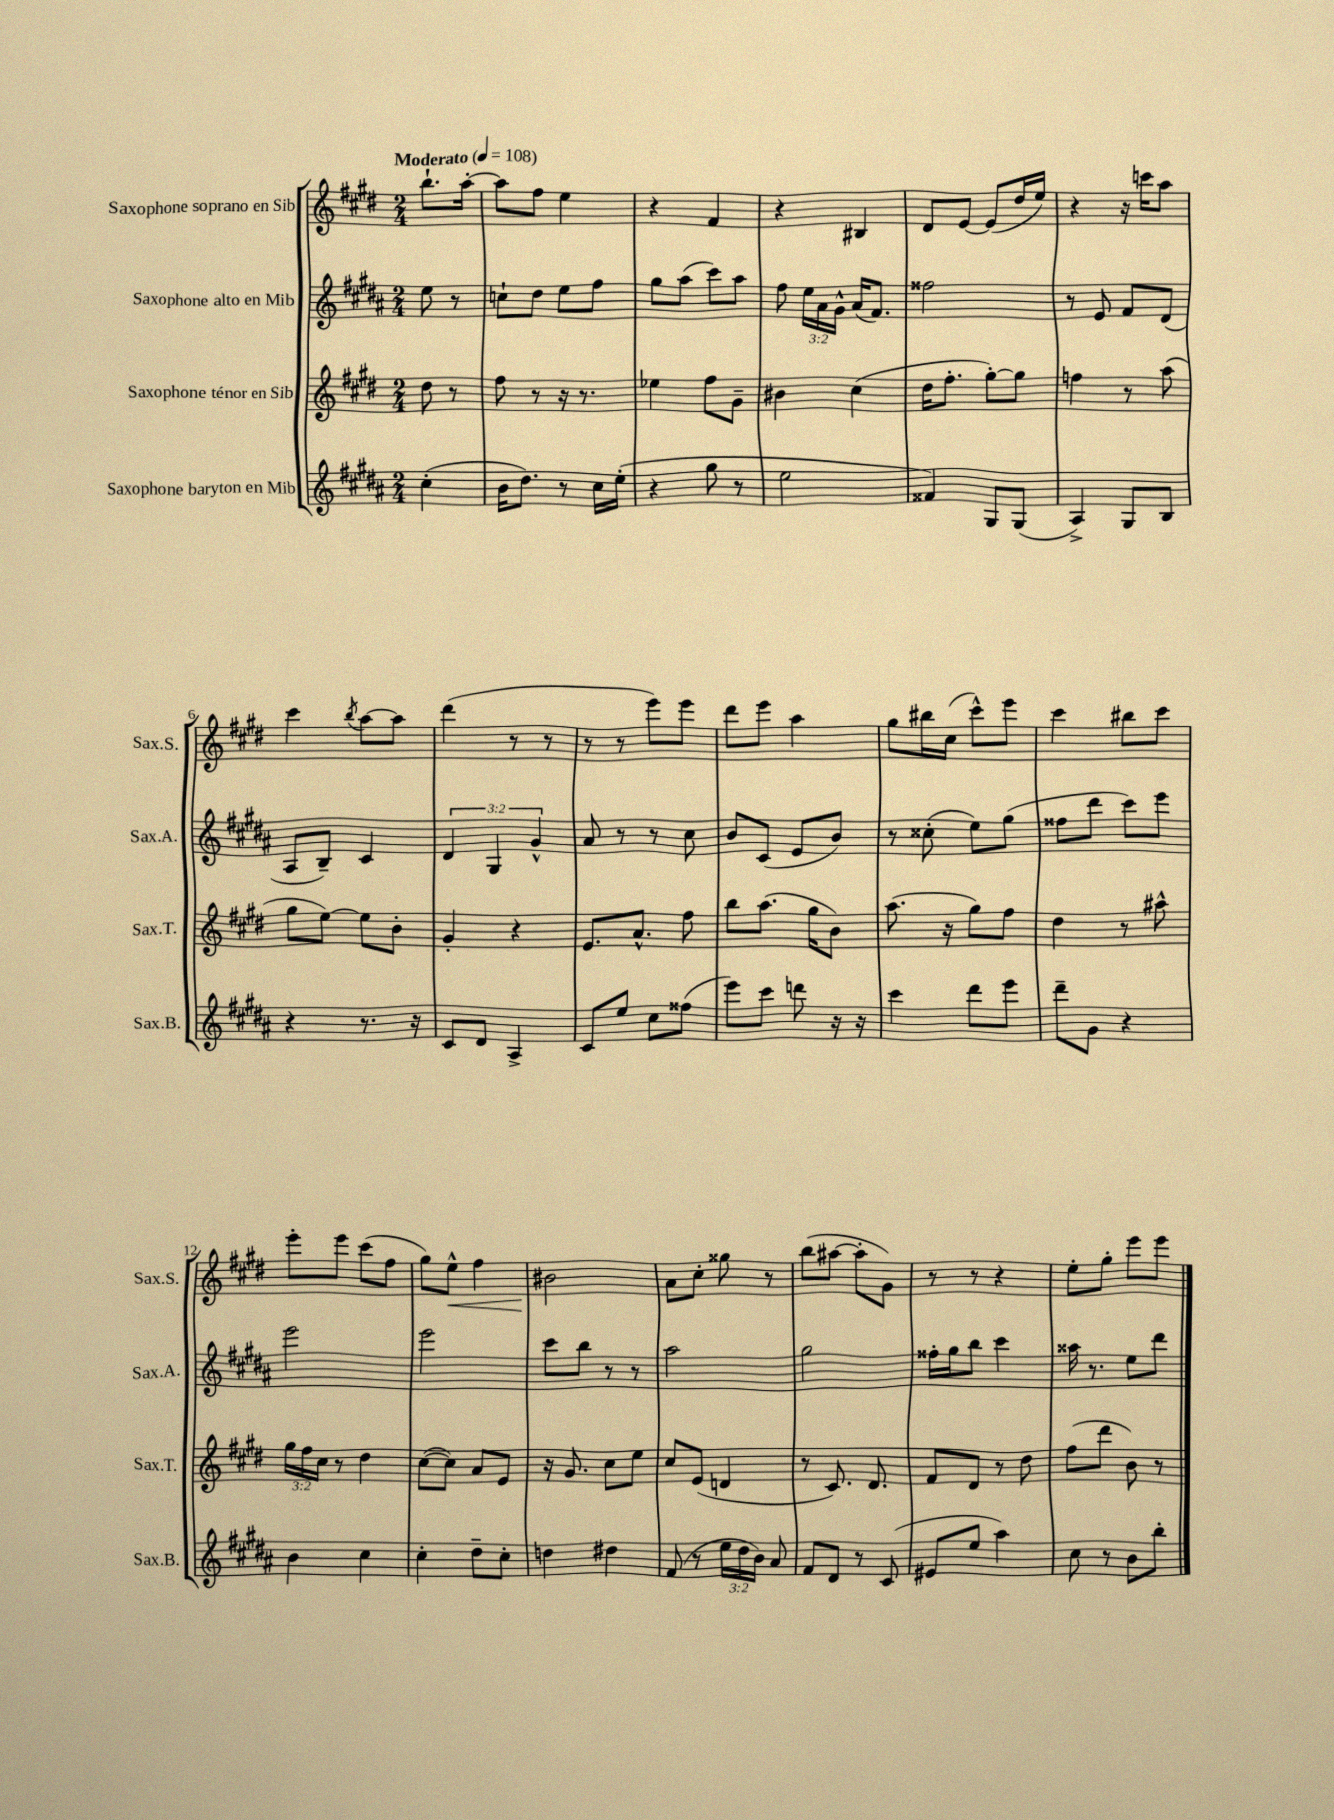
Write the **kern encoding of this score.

**kern	**kern	**kern	**kern
*staff4	*staff3	*staff2	*staff1
*clefG2	*clefG2	*clefG2	*clefG2
*k[f#c#g#d#a#]	*k[f#c#g#d#]	*k[f#c#g#d#a#]	*k[f#c#g#d#]
*M2/4	*M2/4	*M2/4	*M2/4
*MM108	*MM108	*MM108	*MM108
(4cc#'	8dd#	8ee	8.bb`
.	8r	8r	.
.	.	.	[16aa'
=	=	=	=
16b	8ff#	8cc`	8aa]
8.dd#)	.	.	.
.	8r	8dd#	8ff#
8r	16r	8ee	4ee
.	8.r	.	.
16cc#	.	8ff#	.
(16ee'	.	.	.
=	=	=	=
4r	4ee-	8gg#	4r
.	.	(8aa#	.
8gg#	8ff#	8ccc#)	4f#
8r	8g#~	8aa#	.
=	=	=	=
2ee	4b#	8ff#	4r
.	.	24ee	.
.	.	24a#	.
.	.	24g#^^	.
.	(4cc#	(16a#	4B#
.	.	8.f#)	.
=	=	=	=
4f##)	16dd#	2ff##	8d#
.	8.ff#'	.	.
.	.	.	[8e
8G#	[8gg#')	.	(8e]
(8G#	8gg#]	.	16dd#
.	.	.	16ee)
=	=	=	=
4A#^)	4ff	8r	4r
.	.	8e	.
8G#	8r	8f#	16r
.	.	.	16ccc
8B	(8aa	(8d#	8aa
=	=	=	=
4r	8gg#	8A#	4ccc#
.	[8ee)	8B~)	.
.	.	.	8qbb
8.r	8ee]	4c#	[8aa
.	8b'	.	8aa]
16r	.	.	.
=	=	=	=
8c#	4g#'	6d#	(4ddd#
8d#	.	.	.
.	.	6G#	.
4A#^	4r	.	8r
.	.	6g#^^	.
.	.	.	8r
=	=	=	=
8c#	8.e	8a#	8r
8ee	.	8r	8r
.	8.a^^	.	.
8cc#	.	8r	8eee)
(8ff##	8ff#	8cc#	8eee
=	=	=	=
8eee)	8bb	8b	8ddd#
8ccc#	(8.aa	(8c#	8eee
8ddd	.	8e	4aa
.	16gg#	.	.
16r	8b)	8b)	.
16r	.	.	.
=	=	=	=
4ccc#	(8.aa	8r	8gg#
.	.	(8cc##'	16bb#
.	16r	.	(16cc#
8ddd#	8gg#)	8ee)	8ccc#^^)
8eee	8ff#	(8gg#	8eee
=	=	=	=
8ddd#~	4dd#	8ff##	4ccc#
8g#	.	8ddd#	.
4r	8r	8ccc#)	8bb#
.	8aa#^^	8eee	8ccc#
=	=	=	=
4b	24gg#	2eee	8eee'
.	24ff#	.	.
.	24cc#	.	.
.	8r	.	8eee
4cc#	4dd#	.	(8ccc#
.	.	.	8ff#
=	=	=	=
4cc#'	([8cc#	2eee	8gg#)
.	8cc#])	.	8ee^^
8dd#~	8a	.	4ff#
8cc#'	8e	.	.
=	=	=	=
4dd	16r	8ccc#	2b#
.	8.g#	.	.
.	.	8bb	.
4dd#	8cc#	8r	.
.	8ee	8r	.
=	=	=	=
(8f#	8cc#	2aa#	8a
8r	(8e	.	8cc#'
24ee	4d	.	8gg##
24dd#	.	.	.
24b)	.	.	.
8a#	.	.	8r
=	=	=	=
8f#	8r	2gg#	(8bb
8d#	8.c#)	.	[8aa#
8r	.	.	8aa#']
.	8.d#	.	.
(8c#	.	.	8g#)
=	=	=	=
8e#	8f#	16ff##'	8r
.	.	16gg#	.
8ee	8d#	8bb	8r
4aa#)	8r	4ccc#	4r
.	8dd#	.	.
=	=	=	=
8cc#	(8ff#	16aa##	8ee'
.	.	8.r	.
8r	8ddd#	.	8gg#'
8b	8b)	8ee	8eee
8bb'	8r	8ddd#	8eee
==	==	==	==
*-	*-	*-	*-
